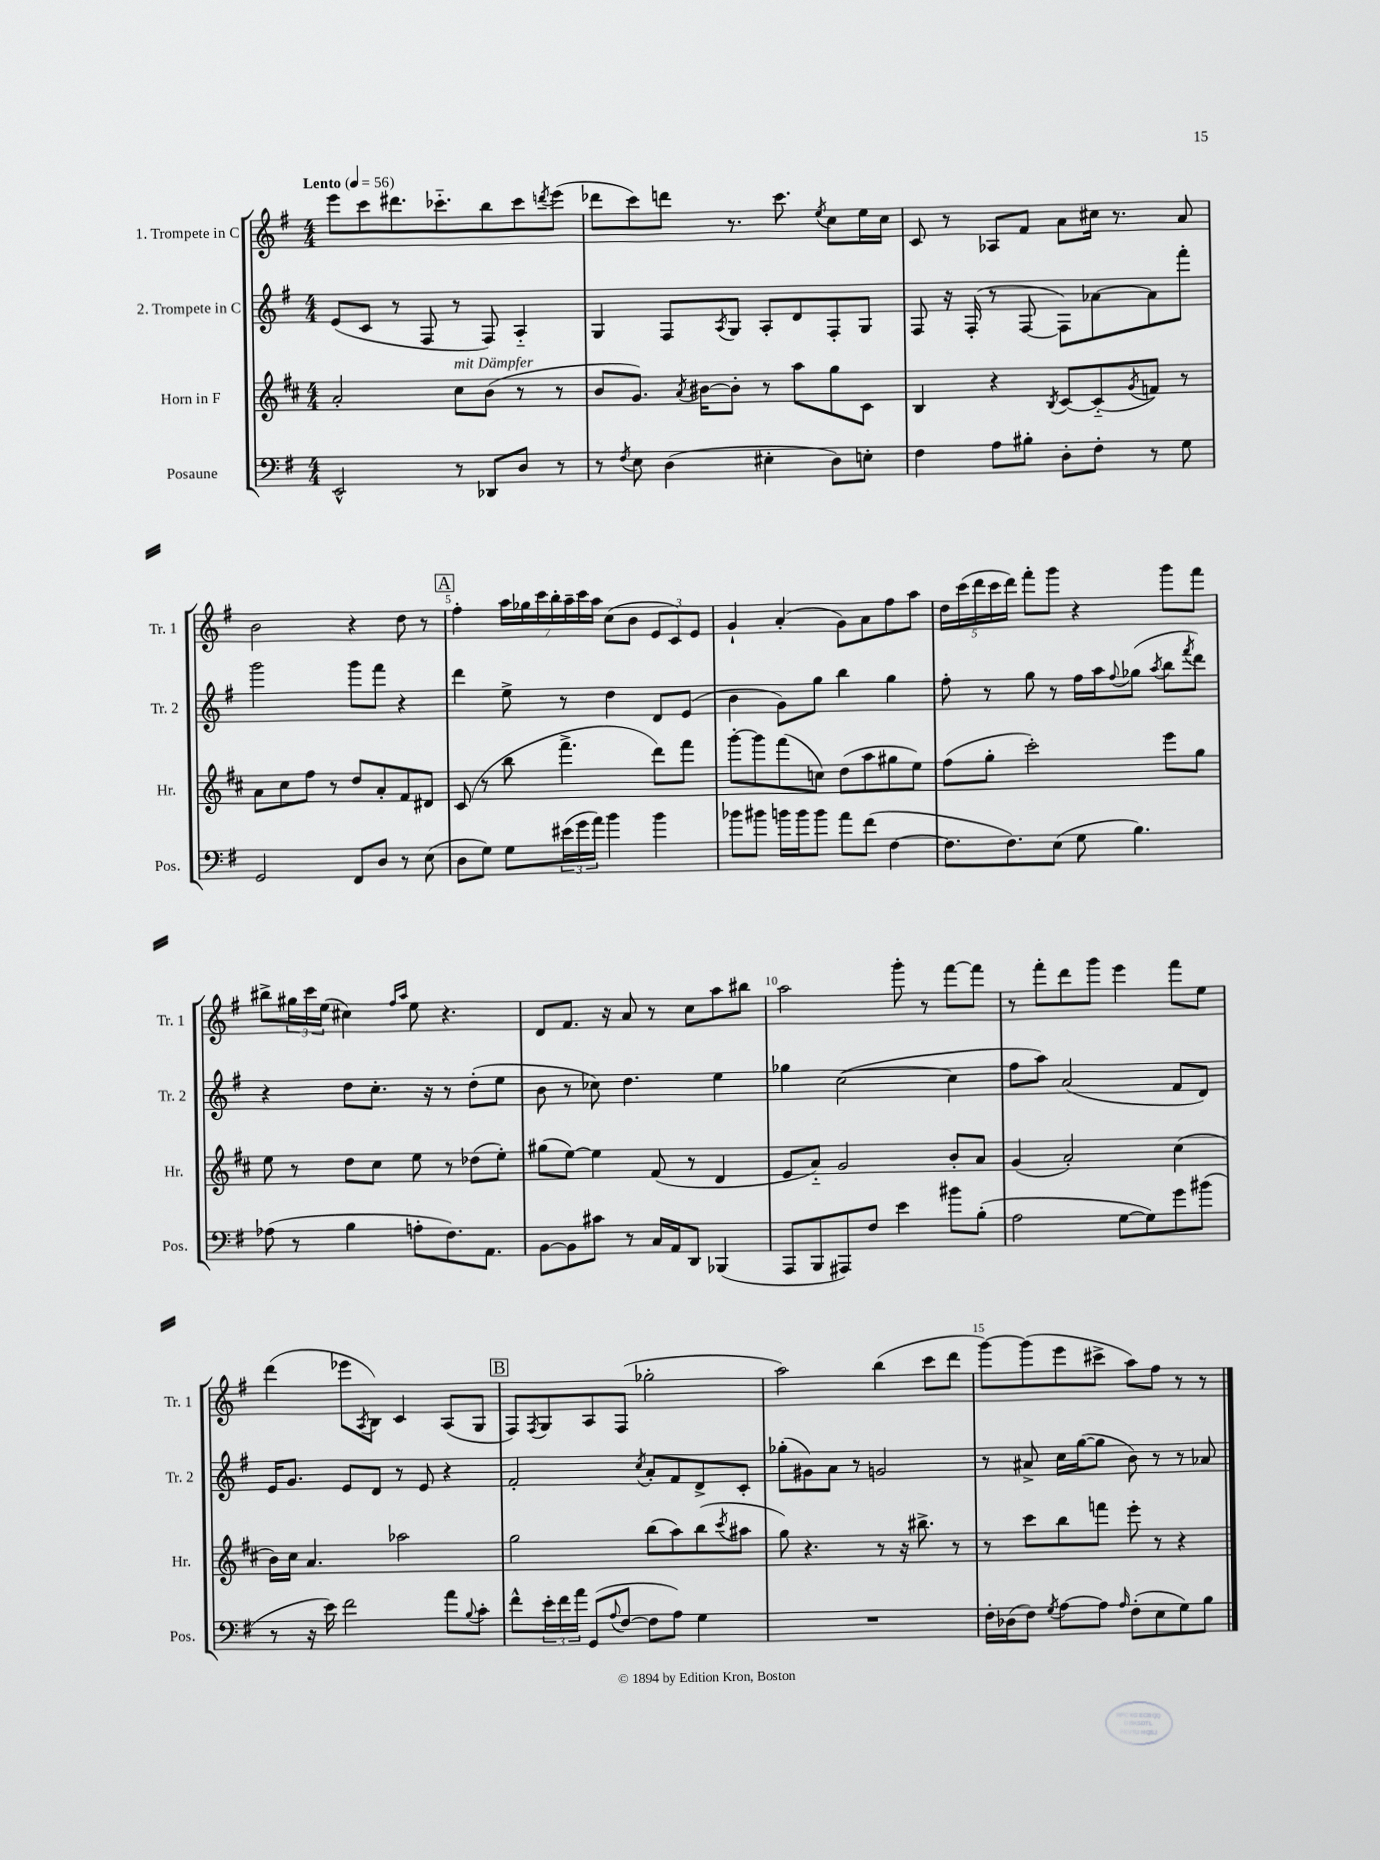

**kern	**kern	**kern	**kern
*part4	*part3	*part2	*part1
*staff4	*staff3	*staff2	*staff1
*I"Posaune	*I"Horn in F	*I"2. Trompete in C	*I"1. Trompete in C
*I'Pos.	*I'Hr.	*I'Tr. 2	*I'Tr. 1
*clefF4	*clefG2	*clefG2	*clefG2
*k[f#]	*k[f#c#]	*k[f#]	*k[f#]
*M4/4	*M4/4	*M4/4	*M4/4
*MM56	*MM56	*MM56	*MM56
=1	=1	=1	=1
!	!	!	!LO:TX:a:B:t=Lento
2EE^^/	2a'/	(8e/L	8eee\L
.	.	8c/J	8ccc\
.	.	8r	8.ddd#X\
.	.	8F#/	.
.	.	.	8.ccc-X\
!	!LO:TX:a:i:t=mit Dämpfer	!	!
8r	8cc#\L	8r	.
8DD-X/L	(8b\J	8F#/)	8bb\
8D/J	8r	4A/	8ccc-\
.	.	.	8qdddn/
8r	8r	.	(8eee\J
=2	=2	=2	=2
8r	8b/L	4G/	8ddd-X\L
8qF#/	.	.	.
8E\	8.g/J)	.	8ccc\)
(4D\	.	8F#/L	8dddn\J
.	8qa/	.	.
.	[16b#X\KL	.	.
.	.	8qA/	.
.	8b#'\J]	8G/J	8.r
4E#X'\	8r	8A'/L	.
.	.	.	8.ccc\
.	8aa\L	8d/	.
.	.	.	8qee/
8D\L)	8gg\	8F#'/	8cc\L
8En'\J	8c#\J	8G/J	16ee\L
.	.	.	16cc\JJ
=3	=3	=3	=3
4F#\	4B/	8F#/	8c/
.	.	16r	8r
.	.	(16F#'/	.
8A\L	4r	8r	8A-X/L
8B#X'\J	.	[8F#/	8f#/J
.	8qB/	.	.
8D'\L	[8c#/L	8F#\L])	8a\L
8F#'\J	(8c#/]	[8a-X\	16cc#X\Jk
.	.	.	8.r
.	8qg/	.	.
8r	8fn/J)	8a-\]	.
8G\	8r	8fff#'\J	8a/
!!LO:LB:g=z
=4	=4	=4	=4
2GG/	8a\L	2ggg\	2b\
.	8cc#\	.	.
.	8ff#\J	.	.
.	8r	.	.
8FF#/L	8dd/L	8ggg\L	4r
8D/J	8a'/	8fff#\J	.
8r	8f#/	4r	8dd\
(8E\	8d#X/J	.	8r
!!LO:REH:place=s1:t=A
=5	=5	=5	=5
8D\L	(8c#/	4ddd\	4ff#'\
8G\J)	8r	.	.
8G\L	8bb\	8ee^\	28aa\LL
.	.	.	28gg-X\
.	.	.	28ccc\
.	.	.	28bb'\
(24e#X\L	4.fff#^\	8r	.
.	.	.	28aa~\
24g\	.	.	.
.	.	.	28ccc\
24a\JJ)	.	.	.
.	.	.	28aa\JJ
4b\	.	4dd\	(8cc\L
.	.	.	8b\J
4b\	8ddd\L)	8d/L	12e/L
.	.	.	12c/)
.	8fff#\J	(8e/J	.
.	.	.	12e/J
=6	=6	=6	=6
8b-X\L	[8ggg'\L	4b\	4g`/
8b#X\J	8ggg\]	.	.
16bn\LL	(8fff#\	8g\L)	(4a'/
16b\J	.	.	.
8b\J	8ccn\J)	8gg\J	.
8a\L	(8dd\L	4bb\	8g\L)
(8f#\J	8aa\	.	8a\
[4F#\	8gg#X\	4gg\	8ff#\
.	8ee\J)	.	8aa\J
=7	=7	=7	=7
8.F#\L]	(8ff#\L	8ff#'\	20dd\LL
.	.	.	(20ccc\
.	.	.	20ddd\
.	8gg'\J	8r	.
.	.	.	20ccc\
8.F#\)	.	.	.
.	.	.	20ddd\JJ)
.	2ccc#'\)	8gg\	8fff#'\L
(8E\J	.	8r	8ggg\J
8G\	.	16ff#\LL	4r
.	.	16aa\J	.
.	.	8qqff#/	.
4.B\)	.	(8gg-X\J	.
.	.	8qaa/	.
.	8eee\L	8bb\L	8ggg\L
.	.	8qfff#/	.
.	8gg\J	8ddd\J)	8fff#\J
!!LO:LB:g=z
=8	=8	=8	=8
(8A-X\	8ee\	4r	8bb#X^\L
8r	8r	.	24gg#X\L
.	.	.	24ccc\
.	.	.	(24ee\JJ
4B\	8dd\L	8dd\L	4cc#X\)
.	8cc#\J	8.cc'\J	.
.	.	.	16qqff#/LL
.	.	.	16qqaa/JJ
8An'\L	8ee\	.	8ee\
.	.	16r	.
8.F#\)	8r	8r	4.r
.	(8dd-X\L	(8dd'\L	.
8.AA\J	.	.	.
.	8ee'\J)	8ee\J	.
=9	=9	=9	=9
[8BB\L	(8gg#X\L	8b\	8d/L
8BB\]	[8ee\J)	8r	8.f#/J
8c#X\J	4ee\]	8cc-X\)	.
.	.	.	16r
8r	.	4.dd\	8a/
16C/LL	(8f#/	.	8r
16AA/J	.	.	.
8DD/J	8r	.	8cc\L
(4BBB-X/	4d/	4ee\	8aa\
.	.	.	8bb#X\J
=10	=10	=10	=10
8AAA/L	8e/L	4gg-X\	2aa\
8BBB/	8a/J)	.	.
8AAA#X/)	2g/	([2cc\	.
8F#/J	.	.	.
4e\	.	.	8ggg'\
.	.	.	8r
8b#X\L	8b'/L	4cc\]	[8fff#\L
(8B'\J	8a/J	.	8fff#\J]
=11	=11	=11	=11
2A\	(4g/	8ff#\L	8r
.	.	8aa\J)	8fff#'\L
.	2a'/)	(2a/	8ddd\
.	.	.	8ggg\J
[8G\L	.	.	4eee\
8G\])	.	.	.
8g\	(4cc#\	8f#/L	8fff#\L
(8b#X\J	.	8d/J)	8ee\J
!!LO:LB:g=z
=12	=12	=12	=12
8r	16b\LL)	16e/KL	(4ddd\
.	16cc#\JJ	8.g/J	.
16r	4.a/	.	.
16e\)	.	.	.
2f#\	.	8e/L	8eee-X\L
.	.	.	8qA/
.	.	8d/J	8B\J)
.	2aa-X\	8r	4c/
.	.	8e/	.
8a\L	.	4r	(8A/L
8qqB/	.	.	.
8c'\J	.	.	8G/J
!!LO:REH:place=s1:t=B
=13	=13	=13	=13
8f#^^\L	2gg\	2f#'/	8F#/L)
.	.	.	8qF#/
24e'\L	.	.	8G/
24f#\	.	.	.
24a\JJ	.	.	.
(8GG/L	.	.	8A/
8qqA/	.	.	.
[8F#/J	.	.	(8F#/J
.	.	8qcc/	.
8F#\L]	(8bb\L	8a'/L	2gg-X'\
8A\J)	8aa\)	8f#/	.
4G\	(8bb\	8d^/	.
.	8qccc#/	.	.
.	8aa#X\J	8c'/J	.
=14	=14	=14	=14
1r	8gg\)	(8gg-X'\L	2aa\)
.	4.r	8g#X\)	.
.	.	8a\J	.
.	.	8r	.
.	8r	2gn/	(4bb\
.	16r	.	.
.	8.bb#X^\	.	.
.	.	.	8ccc\L
.	8r	.	8ddd\J
=15	=15	=15	=15
16F#'\LL	8r	8r	[8ggg\L)
(16D-X\J	.	.	.
8F#\J)	8ccc#\L	8a#X^/	(8ggg\]
8qG/	.	.	.
[8A\L	8bb\	16cc\LL	8eee\
.	.	([16gg\J	.
8A\J]	8fffn\J	8gg\J]	8ccc#X^\J
16qqA/	.	.	.
(8F#'\L	8eee'\	8b\)	8aa\L)
8E\	8r	8r	8ff#\J
8G\)	4r	8r	8r
8B\J	.	8a-X/	8r
==	==	==	==
*-	*-	*-	*-
